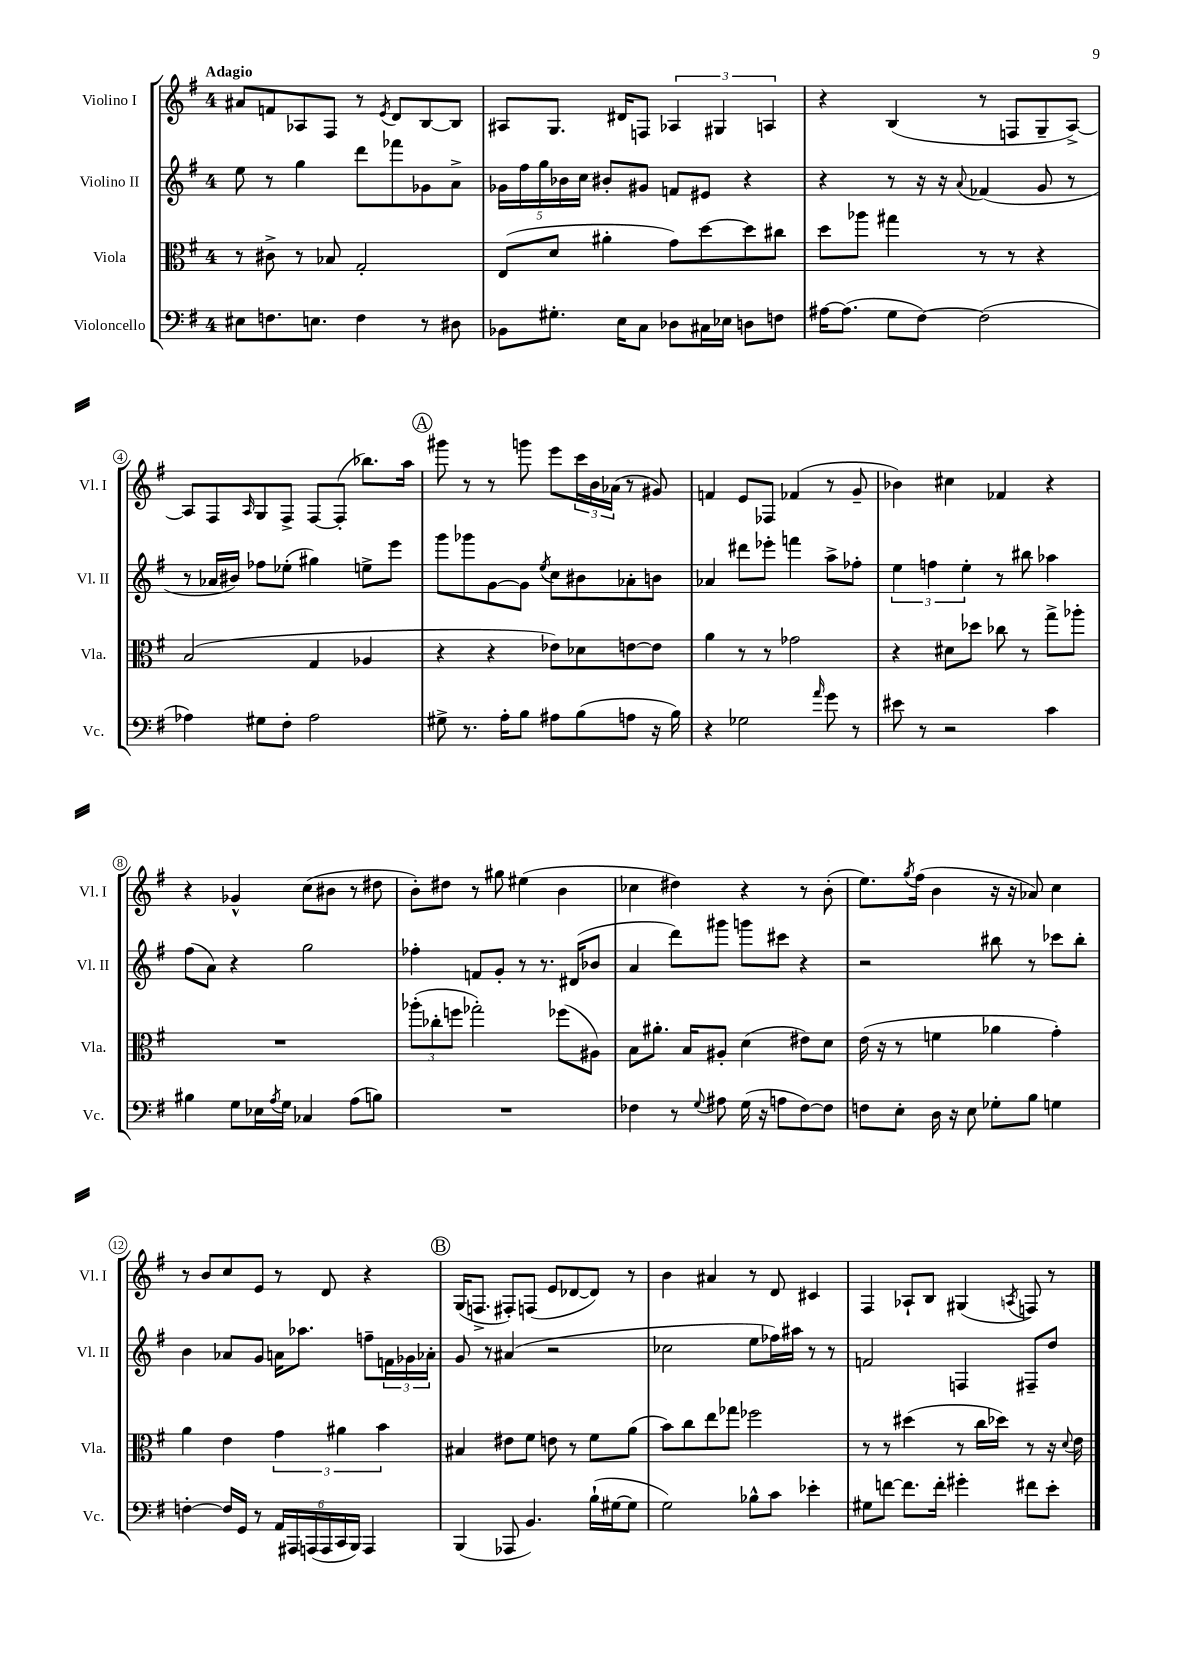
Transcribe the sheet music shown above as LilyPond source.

<<
\new StaffGroup <<
\new Staff = "s0" \with { instrumentName = "Violino I" shortInstrumentName = "Vl. I" } {
    \clef treble \key g \major \once \override Staff.TimeSignature.style = #'single-digit \time 4/4 \tempo "Adagio"
    ais'8 f'8 aes8 fis8 r8 \acciaccatura { e'8 } d'8 b8~ b8 |
    ais8 g8. dis'16 f8 \tuplet 3/2 { aes4 gis4 a4 } |
    r4 b4( r8 f8 g8-- a8~->) |
    a8 fis8 \grace { a16 } g8 fis8-> fis8~ fis8-.( bes''8.) a''16 |
    \mark \markup { \circle "A" } gis'''8 r8 r8 g'''8 e'''8 \tuplet 3/2 { c'''16 b'16 aes'16( } r8 gis'8) |
    f'4 e'8 fes8 fes'4( r8 g'8-- |
    bes'4) cis''4 fes'4 r4 |
    r4 ges'4-^ c''8( bis'8 r8 dis''8 |
    b'8-.) dis''8 r8 gis''8 eis''4( b'4 |
    ces''4 dis''4) r4 r8 b'8-.( |
    e''8.) \acciaccatura { g''8 } fis''16( b'4 r16 r16 aes'8) c''4 |
    r8 b'8 c''8 e'8 r8 d'8 r4 |
    \mark \markup { \circle "B" } g16( f8.-> fis8-.) f8( e'8 des'8~ des'8) r8 |
    b'4 ais'4 r8 d'8 cis'4 |
    fis4 aes8-! b8 gis4( \acciaccatura { a8 } f8) r8 \bar "|." |
}
\new Staff = "s1" \with { instrumentName = "Violino II" shortInstrumentName = "Vl. II" } {
    \clef treble \key g \major \once \override Staff.TimeSignature.style = #'single-digit \time 4/4
    e''8 r8 g''4 d'''8 fes'''8 ges'8 a'8-> |
    \tuplet 5/4 { ges'16 fis''16 g''16 bes'16 c''16 } bis'8-. gis'8 f'8 eis'8 r4 |
    r4 r8 r16 r16 \appoggiatura { a'8 } fes'4( g'8 r8 |
    r8 aes'16 bis'16) fes''8 ees''8-.( gis''4) e''8-> e'''8 |
    \mark \markup { \circle "A" } g'''8 ges'''8 g'8~ g'8 \acciaccatura { e''8 } c''8 bis'8 aes'8-. b'8 |
    aes'4 dis'''8 ees'''8-. f'''4 a''8-> fes''8-. |
    \tuplet 3/2 { e''4 f''4 e''4-. } r8 bis''8 aes''4 |
    fis''8( a'8) r4 g''2 |
    fes''4-. f'8 g'8-. r8 r8. dis'16( bes'8 |
    a'4 d'''8) gis'''8 g'''8 cis'''8 r4 |
    r2 bis''8 r8 ces'''8 bis''8-. |
    b'4 aes'8 g'8 a'16 aes''8. f''8-- \tuplet 3/2 { f'16 ges'16 aes'16-. } |
    \mark \markup { \circle "B" } g'8 r8 ais'4( r2 |
    ces''2 e''8 fes''16) ais''16 r8 r8 |
    f'2 f4 fis8-- d''8 \bar "|." |
}
\new Staff = "s2" \with { instrumentName = "Viola" shortInstrumentName = "Vla." } {
    \clef alto \key g \major \once \override Staff.TimeSignature.style = #'single-digit \time 4/4
    r8 cis'8-> r8 bes8 g2-. |
    e8( d'8 ais'4-. g'8) d''8~ d''8 cis''8 |
    d''8 aes''8 gis''4 r8 r8 r4 |
    b2( g4 aes4 |
    \mark \markup { \circle "A" } r4 r4 ees'8) des'8 e'8~ e'8 |
    a'4 r8 r8 ges'2 |
    r4 dis'8 des''8 ces''8 r8 g''8-> aes''8-. |
    R1 |
    \tuplet 3/2 { aes''8-.( ces''8-. f''8 } ges''2-.) fes''8( ais8) |
    b8 ais'8.-. b16 ais8-. d'4( eis'8) d'8 |
    e'16( r16 r8 f'4 aes'4 g'4-.) |
    a'4 e'4 \tuplet 3/2 { g'4 ais'4 b'4 } |
    \mark \markup { \circle "B" } bis4 eis'8 fis'8 e'8 r8 fis'8 a'8( |
    b'8) c''8 e''8 ges''8 fes''2 |
    r8 r8 dis''4( r8 c''16 des''16) r8 r16 \appoggiatura { d'8 } e'16 \bar "|." |
}
\new Staff = "s3" \with { instrumentName = "Violoncello" shortInstrumentName = "Vc." } {
    \clef bass \key g \major \once \override Staff.TimeSignature.style = #'single-digit \time 4/4
    eis8 f8. e8. f4 r8 dis8 |
    bes,8 gis8.-. e16 c8 des8 cis16 ees16 d8 f8 |
    ais16~ ais8.( g8 fis8~) fis2( |
    aes4) gis8 fis8-. aes2 |
    \mark \markup { \circle "A" } gis8-> r8. a16-. b8 ais8 b8( a8 r16 b16) |
    r4 ges2 \grace { a'16 } g'8 r8 |
    eis'8 r8 r2 c'4 |
    bis4 g8 ees16 \acciaccatura { a8 } g16 ces4 a8( b8) |
    R1 |
    fes4 r8 \appoggiatura { g8 } ais8 g16( r16 a8 fes8~) fes8 |
    f8 e8-. d16 r16 e8 ges8-. b8 g4 |
    f4~-. f16 g,16 r8 \tuplet 6/4 { a,16 ais,,16 a,,16( a,,16 c,16 b,,16) } a,,4 |
    \mark \markup { \circle "B" } b,,4( aes,,8 b,4.) b16-!( gis16~ gis8 |
    g2) bes8-^ c'8 ees'4-. |
    gis8 f'8~ f'8. f'16-. gis'4-. fis'8 e'8-. \bar "|." |
}
>>
>>
\layout { \context { \Score \override BarNumber.stencil = #(make-stencil-circler 0.1 0.3 ly:text-interface::print) } }
